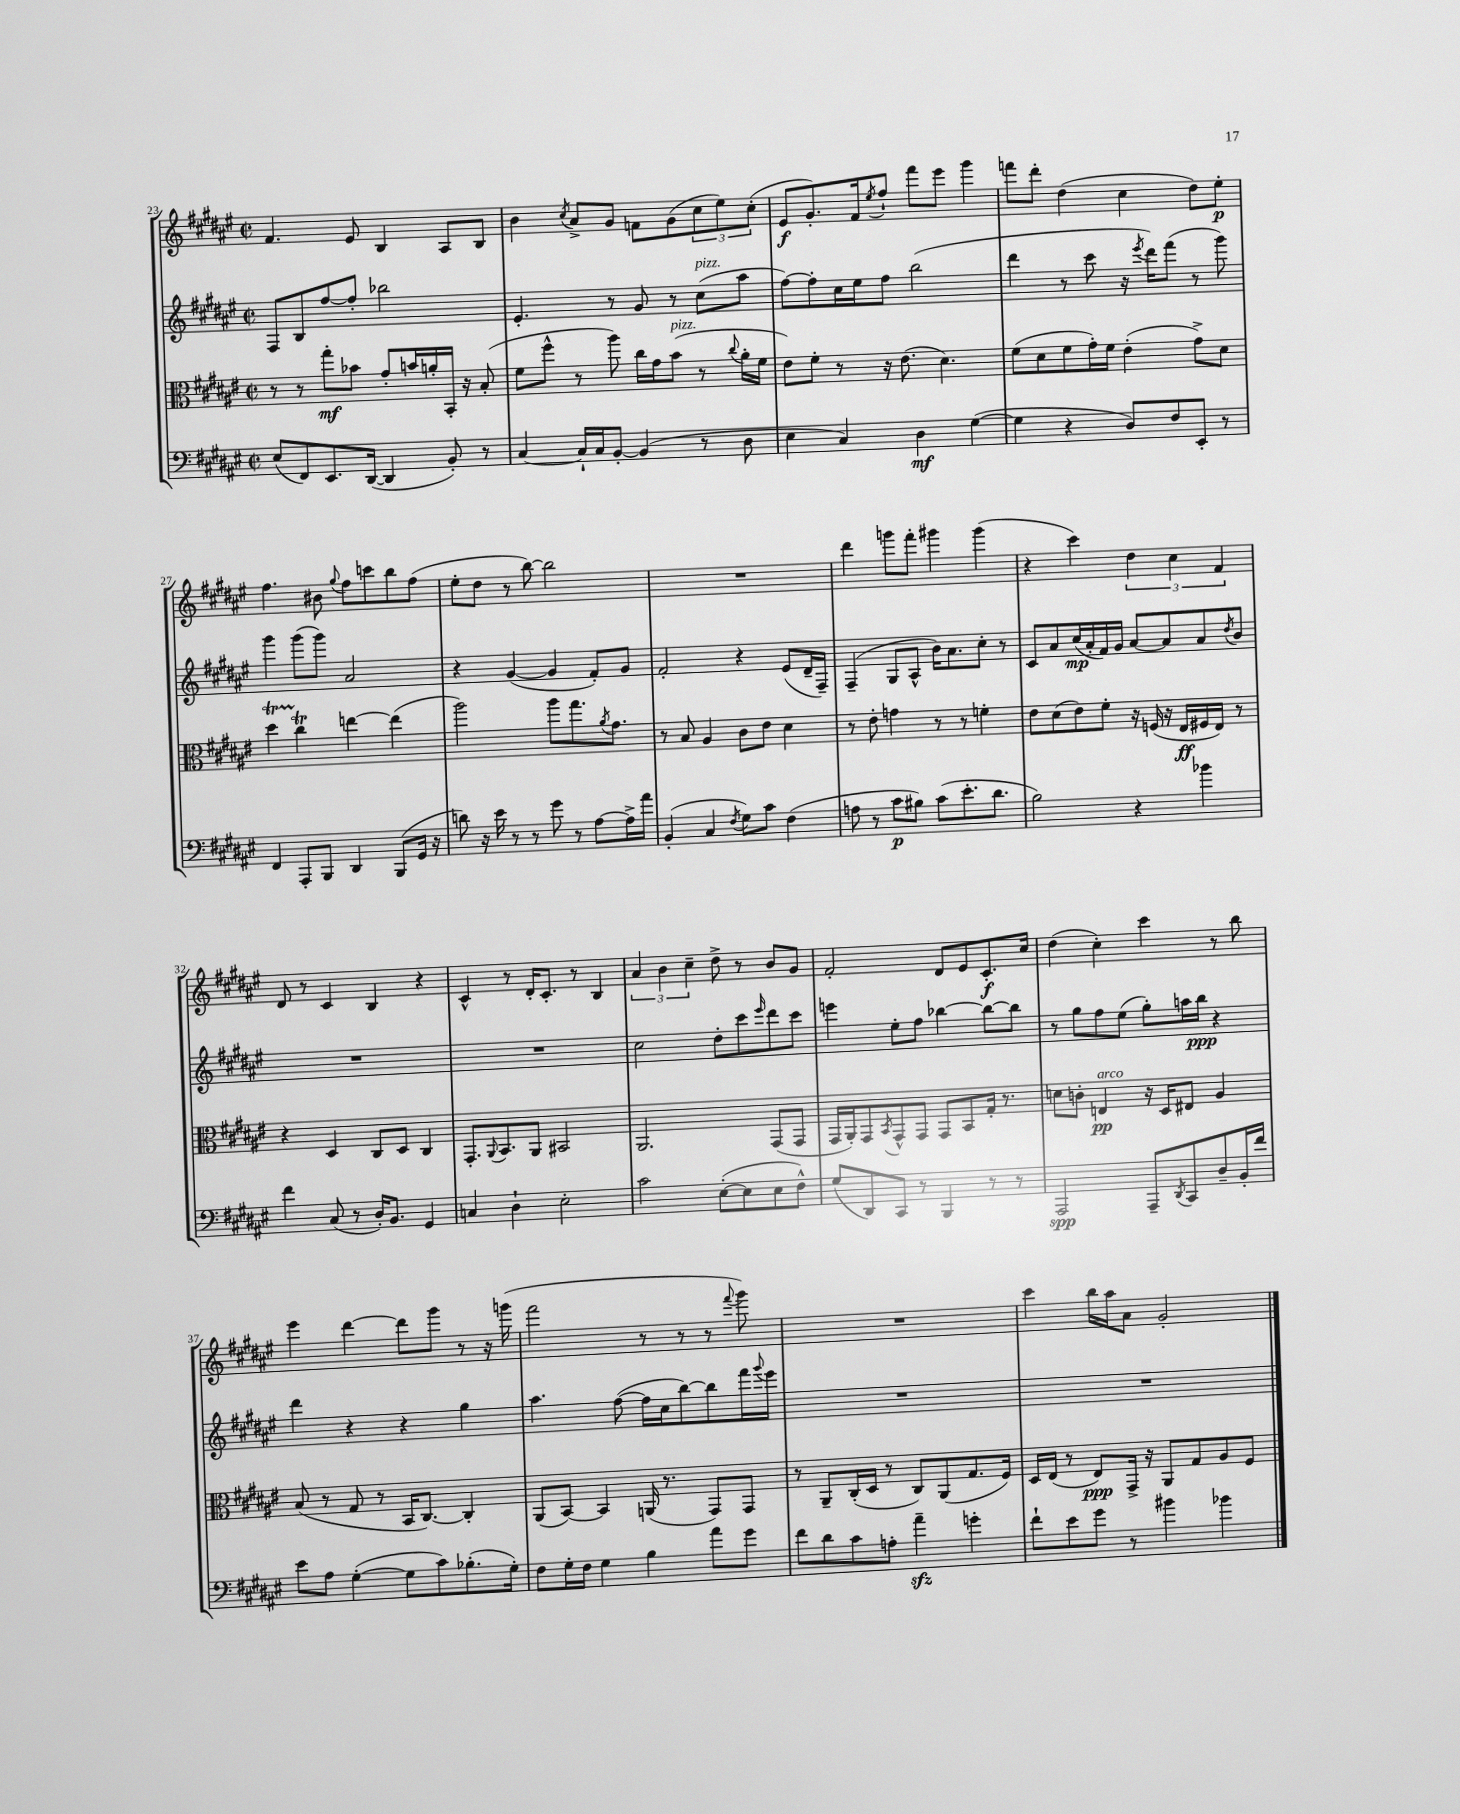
<<
\new StaffGroup <<
\new Staff = "s0" {
    \clef treble \key fis \major \defaultTimeSignature \time 2/2
    fis'4. eis'8 b4 ais8 b8 |
    b'4 \acciaccatura { cis''8 } ais'8-> gis'8 f'8 gis'8( \tuplet 3/2 { cis''8 eis''8) cis''8-.( } |
    eis'8\f gis'8.-.) fis'16 \acciaccatura { eis''8 } fis''8-! fis'''8 eis'''8 gis'''4 |
    f'''8 dis'''8-. dis''4( cis''4 dis''8) eis''8-.\p |
    fis''4. bis'8 \appoggiatura { gis''8 } fis''8 c'''8 b''8 fis''8( |
    eis''8-. dis''8 r8 b''8~) b''2 |
    R1 |
    dis'''4 g'''8 fis'''8-. gis'''4 gis'''4( |
    r4 cis'''4) \tuplet 3/2 { dis''4 cis''4 fis'4 } |
    dis'8 r8 cis'4 b4 r4 |
    cis'4-^ r8 dis'16-. cis'8.-. r8 b4 |
    \tuplet 3/2 { ais'4 b'4 cis''4-- } dis''8-> r8 b'8 gis'8 |
    fis'2-. dis'8 eis'8 cis'8.-.\f cis''16 |
    dis''4( cis''4-.) cis'''4 r8 b''8 |
    eis'''4 dis'''4~ dis'''8 gis'''8 r8 r16 g'''16( |
    fis'''2 r8 r8 r8 \appoggiatura { fis'''8 } gis'''8) |
    R1 |
    cis'''4 b''16 ais''16 ais'8 gis'2-. \bar "|." |
}
\new Staff = "s1" {
    \clef treble \key fis \major \defaultTimeSignature \time 2/2
    fis8 b8 fis''8~ fis''8-. bes''2 |
    eis'4.-. r8 gis'8 r8 cis''8^\markup { \italic "pizz." }( ais''8 |
    fis''8~) fis''8-. cis''16 eis''16 fis''8 b''2( |
    dis'''4 r8 cis'''8 r16 \acciaccatura { eis'''8 } dis'''16) fis'''8( r8 gis'''8) |
    gis'''4 gis'''8( gis'''8) ais'2 |
    r4 gis'4~( gis'4 fis'8-.) gis'8 |
    fis'2-. r4 eis'8( dis'16-- fis16--) |
    fis4--( gis8 ais8-^ b'16) ais'8. cis''8-. r8 |
    cis'8 ais'8 cis''16\mp( ais'16-. fis'16) gis'16 ais'8~ ais'8 ais'8 \acciaccatura { dis''8 } b'8 |
    R1 |
    R1 |
    cis''2 dis''8-. cis'''8 \grace { eis'''16 } dis'''8 cis'''8 |
    e'''4 eis''8-. fis''8 bes''4~ bes''8~ bes''8 |
    r8 gis''8 fis''8 eis''8( gis''8-.) a''16 b''16\ppp r4 |
    dis'''4 r4 r4 gis''4 |
    ais''4. fis''8~( fis''16 cis''16 b''8~) b''8 fis'''16 \appoggiatura { gis'''8 } eis'''16 |
    R1 |
    R1 \bar "|." |
}
\new Staff = "s2" {
    \clef alto \key fis \major \defaultTimeSignature \time 2/2
    r8 r8 gis''8-.\mf bes'8 gis'8-. b'16 a'16-. b,16-. r16 b8-.( |
    fis'8 fis''8-^ r8 ais''8) cis''16 gis'16 b'8^\markup { \italic "pizz." }( r8 \appoggiatura { cis''8 } ais'16-. fis'16 |
    eis'8) fis'8-. r8 r16 eis'8.( dis'4.) |
    fis'8( dis'8 fis'8 gis'16-.) fis'16 eis'4-.( gis'8->) dis'8 |
    dis''4\startTrillSpan cis''4\trill\stopTrillSpan e''4~ e''4( |
    ais''2) ais''8 gis''8. \acciaccatura { ais'8 } gis'8. |
    r8 b8 ais4 cis'8 eis'8 dis'4 |
    r8 eis'8-. g'4 r8 r8 f'4-. |
    eis'8 dis'8( eis'8) fis'8-. r16 f16( r16 eis16\ff fis16 eis16) r8 |
    r4 dis4 cis8 dis8 cis4 |
    gis,8.-. \appoggiatura { ais,8 } b,8. ais,8 bis,2 |
    ais,2. gis,8( gis,8 |
    gis,16 ais,16-.) gis,8 \acciaccatura { b,8 } gis,8-^ gis,8 gis,8 b,8 gis16-. r8. |
    d'8 c'8-. e4\pp^\markup { \italic "arco" } r16 dis16 eis8 ais4 |
    b8( r8 gis8 r8 b,16 cis8.~) cis4-. |
    ais,8( b,8~) b,4 a,16( r8. gis,8) gis,8 |
    r8 ais,8-- cis16-.( dis16 r8 cis8) ais,8( gis8. fis16) |
    dis16 eis16( r8 eis8\ppp) gis,16-> r16 ais,8 gis8 ais8 fis8 \bar "|." |
}
\new Staff = "s3" {
    \clef bass \key fis \major \defaultTimeSignature \time 2/2
    eis8( fis,8) eis,8. dis,16~( dis,4 b,8-.) r8 |
    cis4~ cis16-! cis16 b,8~-. b,4( r8 dis8 |
    eis4 cis4) dis4\mf gis4~( |
    gis4 r4 dis8) fis8 eis,8-. r8 |
    fis,4 ais,,8-. b,,8 dis,4 b,,8( gis,16 r16 |
    d'8) r16 eis'16 r8 r8 gis'8 r8 ais8~ ais16-> ais'16 |
    b,4-.( cis4 \acciaccatura { fis8 } gis8) cis'8 fis4( |
    a8 r8 cis'8\p bis8) cis'8( eis'8.-. dis'8. |
    b2) r4 bes'4 |
    fis'4 cis8( r8 dis16-.) b,8. gis,4 |
    c4 dis4-! eis2-. |
    cis'2 eis8~-.( eis8 eis8 fis8-^) |
    gis8( dis,8) cis,8 r8 b,,4 r8 r8 |
    ais,,2\spp ais,,8-- \acciaccatura { dis,8 } cis,8 dis8-- b,16-. fis'16 |
    eis'8 ais8 gis4~-.( gis8 cis'8) bes8.-.( gis16-.) |
    fis8 gis16-. fis16 gis4 b4 ais'8 gis'8 |
    fis'8 dis'8 cis'8 a8-. ais'4--\sfz g'4-. |
    fis'8-! eis'8 gis'8 r8 bis'4 bes'4 \bar "|." |
}
>>
>>
\layout { \context { \Score currentBarNumber = #23 } }
